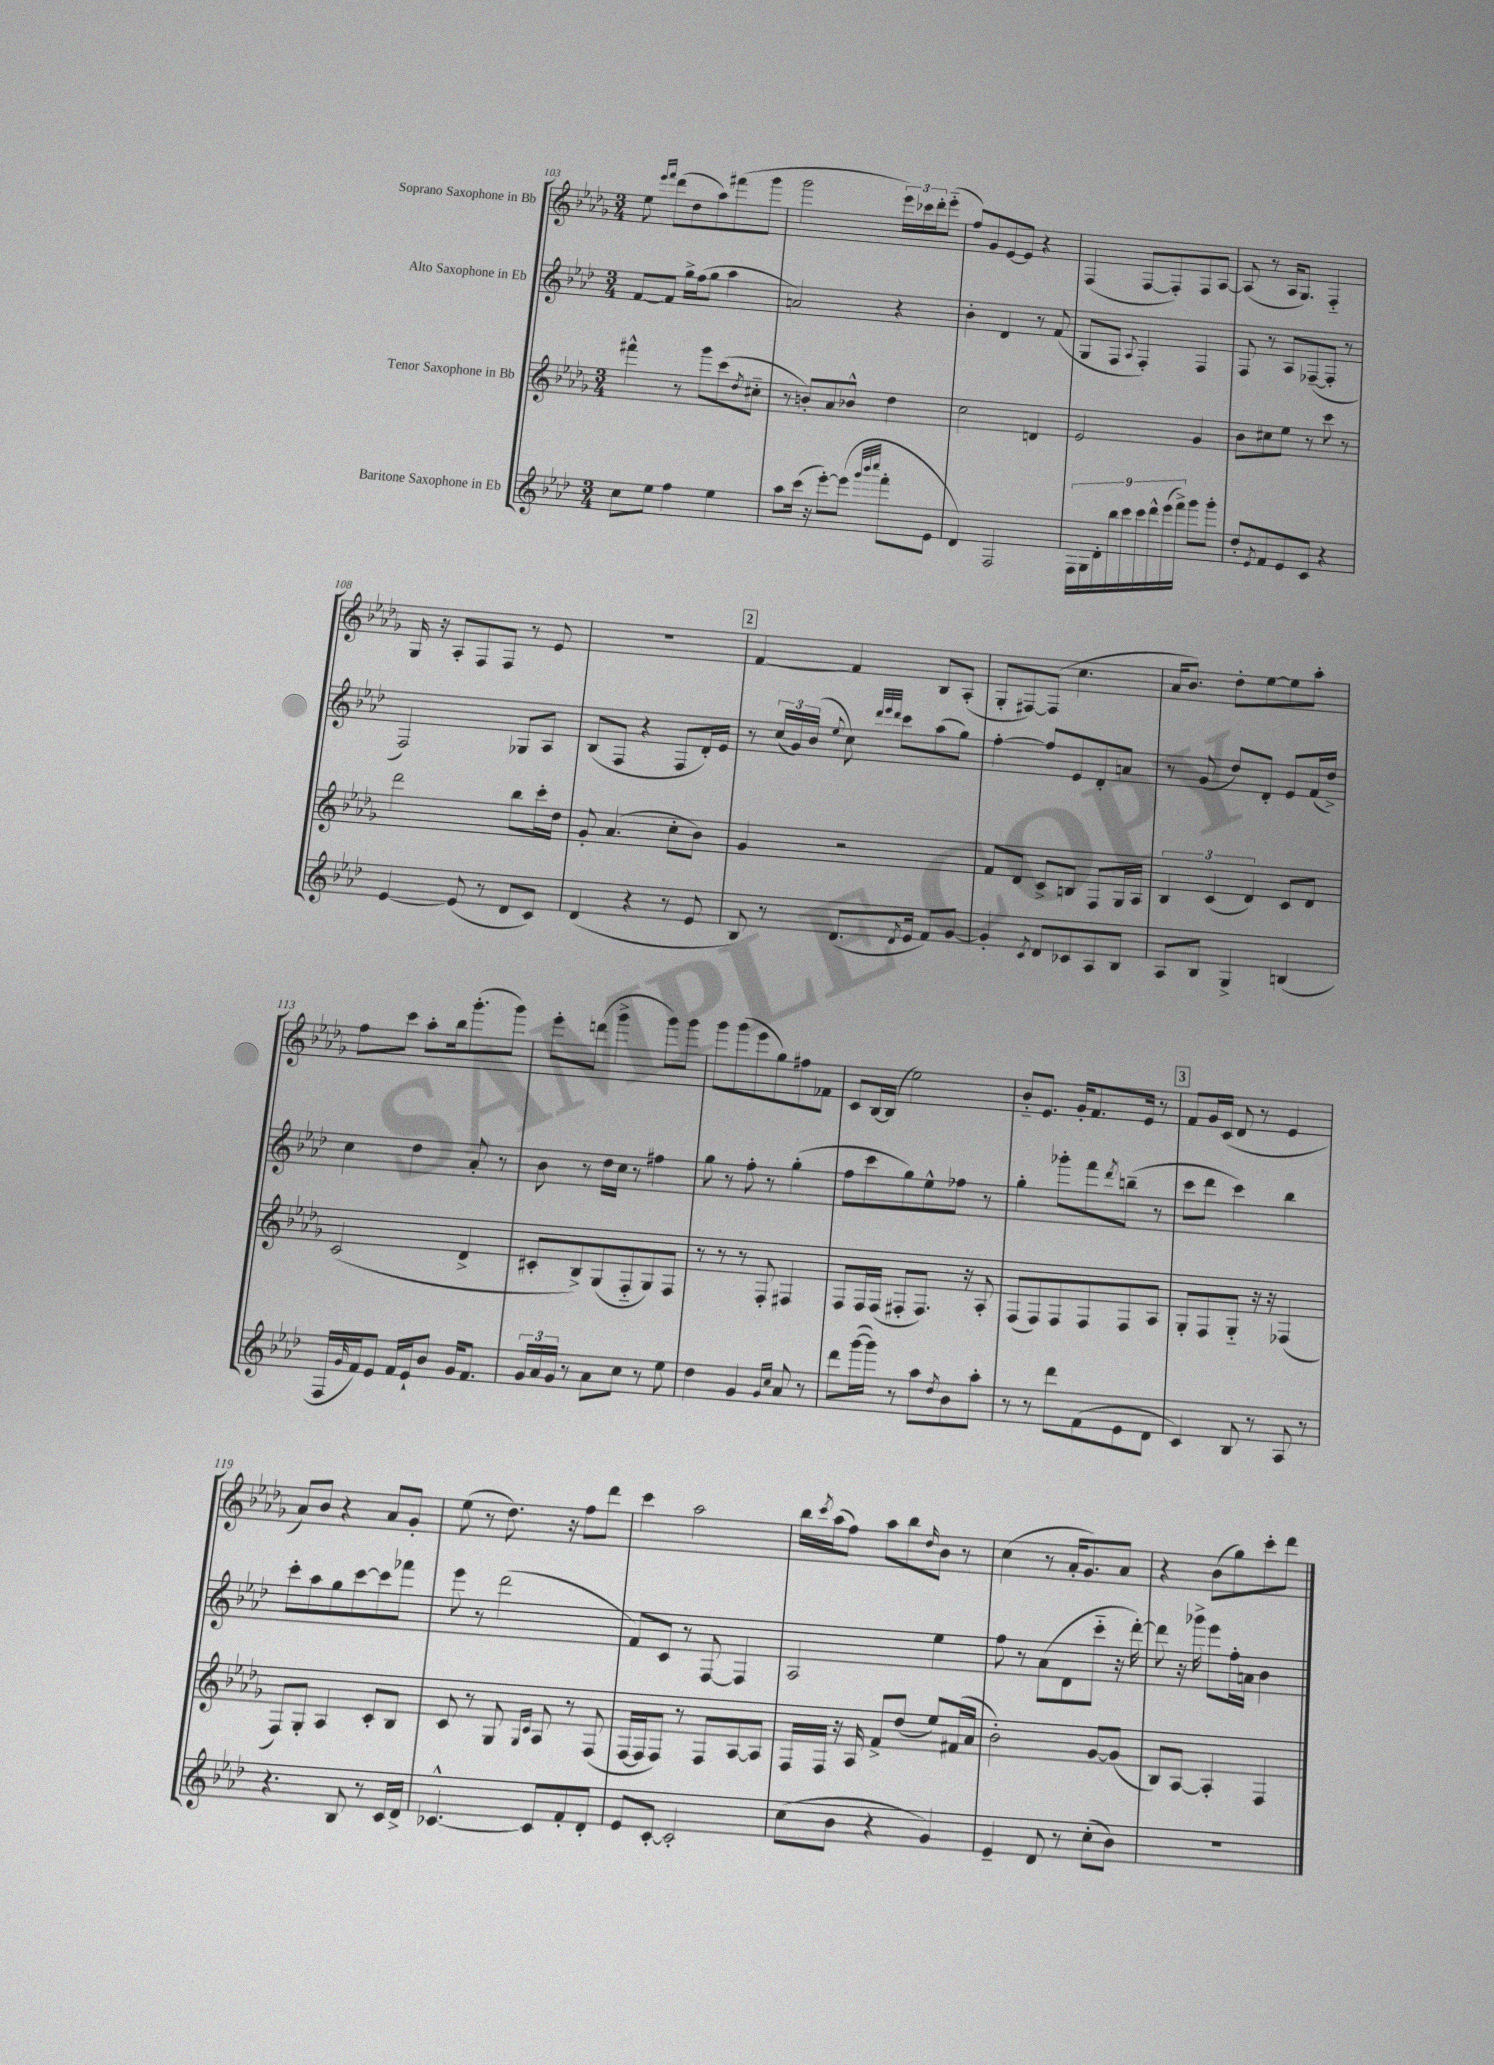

**kern	**kern	**kern	**kern
*staff4	*staff3	*staff2	*staff1
*clefG2	*clefG2	*clefG2	*clefG2
*k[b-e-a-d-]	*k[b-e-a-d-g-]	*k[b-e-a-d-]	*k[b-e-a-d-g-]
*M3/4	*M3/4	*M3/4	*M3/4
8cc\L	4fff#^^\	[8f/L	8ee-\
.	.	.	16qqeee-/LL
.	.	.	16qqfff/JJ
8ee-\J	.	8f/]J	(8ddd-\L
4ff\	8r	16gg^\LL	8dd-\
.	.	(16ff\J	.
.	8ggg-\L	8gg\J	8aa-\)
4ee-\	(8ccc\	4aa-\	(8fff#\
.	8qdd-/	.	.
.	8cc#'~\J	.	8ggg-\J
=	=	=	=
8aa-\L	8r	2a/)	2ggg-\
(16ccc\Jk	8b'/L)	.	.
16r	.	.	.
[8eee-'\L)	8a-/	.	.
(8eee-\]J	8b-^^/J	.	.
32qqggg/LLL	.	.	.
32qqbbb-/	.	.	.
32qqcccc/JJJ	.	.	.
8fff'\L	4dd-\	4r	24eee-\LL)
.	.	.	24ccc-\
.	.	.	24ddd-'\J
8e-\J	.	.	(8eee-'~\J
=	=	=	=
4d-/)	2cc\	4b-'\	8ff/L)
.	.	.	8g-/
2F/	.	4d-/	[8e-/
.	.	.	8e-/]J
.	4d/	8r	4r
.	.	(8f/	.
=	=	=	=
18F\LL	2e-/	8G/L	(4F/
18G\	.	.	.
18d-'\	.	.	.
.	.	8F/J	.
18bb-\	.	.	.
18ccc\	.	.	.
.	.	8qqA-/	.
.	.	4F'/)	[8F/L
18ccc\	.	.	.
18ddd-^^\	.	.	.
.	.	.	8F'/])
(18eee-\	.	.	.
18fff^\JJ)	.	.	.
8ggg\L	4g-/	4F/	8F/
8ggg'\J	.	.	[8A-/J
=	=	=	=
8dd-'/L	8b-\L	8F/	(8A-/]
8qe-/	.	.	.
8f/	8cc#\	8r	8r
8e-/	8ee-\J	8A-/L	16A-/LK
.	.	.	8.G-/J)
8c/J	8r	([8F-~/	.
4r	8ccc\	8F-'/]J	4F'~/
.	8r	8r	.
=	=	=	=
[4e-/	2ddd-\	2F/)	16G-/
.	.	.	16r
.	.	.	8A-'/L
(8e-/]	.	.	8F/
8r	.	.	8F/J
8d-/L	8bb-\L	8G-/L	8r
8c/J)	16ccc'\L	8A-/J	8e-/
.	16dd-\JJ	.	.
=	=	=	=
(4d-/	8g-'/	(8B-/L	2.r
.	(4.a-/	8F/J	.
4r	.	4r	.
8r	8cc'\L	8F/L	.
8e-/	8b-\J)	16d-'/L)	.
.	.	16e-/JJ	.
=	=	=	=
8B-/)	4g-/	8r	[4f/
8r	.	(24cc/LL	.
.	.	24g/)	.
.	.	(24b-/JJ	.
.	.	8qqee-/	.
(8.d-/L	2r	8cc\)	4f/]
.	.	32qqddd-/LLL	.
.	.	32qqeee-/	.
.	.	32qqddd-/JJJ	.
.	.	8ccc\L	.
8qd-/	.	.	.
16e-/Jk	.	.	.
8f/L)	.	(8aa-\	8B-/L
[8g/J	.	8gg\J)	(8A-'/J
=	=	=	=
4g'/]	8f/L	[4ff'\	8G-'/L
.	8d-/J	.	[8F#/)
8qc/	.	.	.
8d-/L	8c^/L	8ff/]L	(8F#/]J
8c-/	8B/J	8e-/	4.cc\
8A-/	8F/L	8d-'/	.
8B-/J	16G-/L	8a/J	.
.	16A-/JJ	.	.
=	=	=	=
8A-/L	6B-/	8r	16a-/LK
.	.	.	8.b-/J)
8B-/J	.	(8g/	.
.	(6c/	.	.
4G^/	.	8dd-/L)	8dd-'\L
.	6d-/)	.	.
.	.	8d-'/J	[8ee-\
(4B/	8c/L	8e-/L	8ee-\]
.	8d-/J	(16f/L	8aa-'\J
.	.	16dd-^/JJ)	.
=	=	=	=
16F/LL	(2c/	4cc\	8ff\L
16qqg/	.	.	.
16f/J)	.	.	.
8e-/J	.	.	8ccc\J
16f/LL	.	4dd-\	8aa-'\L
16e-`/J	.	.	.
8b-/J	.	.	16bb-\k
.	.	.	(8.ggg-'\
16g/LK	4d-^/	8a-'/	.
8.f/J	.	.	.
.	.	8r	8ggg-\J)
=	=	=	=
24g/LL	8c#'/L	8b-\	8eee-'\L
24a-/	.	.	.
24g/JJ	.	.	.
8r	8B-^/)	8r	(8ddd\J
8a-\L	(8G-/	16dd-\LL	4ggg-^\
.	.	16cc\JJ	.
8cc\J	8F'~/	8r	.
8r	8G-/)	4ff#\	8ggg-\L)
8ee-\	8F/J	.	8ggg-\J
=	=	=	=
4dd-\	8r	8gg\	8ggg-\L
.	8r	8r	(8ggg-\
4g/	8r	8ff'\	8eee-\
.	8F'/	8r	8gg-\)
16qqg/LL	.	.	.
16qqcc/JJ	.	.	.
8a-/	4F#/	(4gg'\	8ff#\
8r	.	.	8f-\J
=	=	=	=
8ddd-\L	8F/L	8ff\L	8c/L
([16ggg\L	16F/L	8ccc\	[16B-/L
16ggg\]JJ)	(16F/JJ	.	(16B-/]JJ
8r	8F#'/L	8gg\)	2ee-\)
8aa-\L	8.F#/J)	8ee-^^\	.
8qdd-/	.	.	.
8b-\	.	8ff-\J	.
.	16r	.	.
8aa-'\J	8A-'/	8r	.
=	=	=	=
8r	(8F/L	4gg'\	8b-'~/L
8r	8F/)	.	8.e-/J
8ddd-\L	8F/	8ggg-'\L	.
.	.	.	16g-'/LK
(8f\	8F/	8fff\	8.f/
.	.	8qddd-/	.
8e-\	8F/	(8bb~\J	.
.	.	.	16e-/Jk
8d-\J	8A-/J	8r	8r
=	=	=	=
4c/)	8G-'/L	8ccc\L	8f/L
.	8F/	8ddd-\J	16g-/L
.	.	.	(16c/JJ
8B-/	8G-'~/J	4ccc\)	8d-/
8r	16r	.	8r
.	16r	.	.
8A-/	(4F-/	4bb-\	4e-/
8r	.	.	.
=	=	=	=
4.r	8F/L)	8ccc'\L	8a-/L)
.	8G-'/J	8aa-\	8b-/J
.	4A-/	8gg\	4r
8B-/	.	[8ccc\	.
8r	8c'/L	8ccc\]	8a-/L
16c/LL	8B-/J	8fff-\J	8g-'/J
16d-^/JJ	.	.	.
=	=	=	=
[4.c-^^/	8c/	8eee-\	(8ee-\
.	8r	8r	8r
.	8G-/	(2ddd-\	8.dd-\)
.	16qqG-/LL	.	.
.	16qqc/JJ	.	.
8c-/]L	8A-/	.	.
.	.	.	16r
8f'/	8r	.	8ff\L
8d-'/J	(8F/	.	8ddd-\J
=	=	=	=
8e-/L	[16F/LL	8f/L)	4ccc\
.	16F/]J	.	.
[8c'/J	8F/J)	8c/J	.
2c'/]	8r	8r	2aa-\
.	8F/L	[8F/	.
.	[8A-/	4F/]	.
.	8A-/]J	.	.
=	=	=	=
(8cc\L	16F/LL	2A-/	16bb-\LL
.	.	.	8qccc/
.	16F/JJ	.	(16aa-\J
8b-\J	16r	.	8ff\J)
.	16A-/	.	.
4r	8f^/L	.	8aa-\L
.	(8dd-/J	.	8bb-\
.	.	.	16qqdd-/
4g/)	8ee-/L)	4ee-\	8b-\J
.	(16f#/L	.	8r
.	16a-/JJ	.	.
=	=	=	=
4e-~/	2b-'\)	8ff\	(4cc\
.	.	8r	.
8d-/	.	(8a-\L	8r
8r	.	8d-\	16a-'/LK
.	.	.	8.g-/)
(8cc'\L	[8g-/L	8ccc'~\J	.
8b-\J)	(8g-/]J	16r	8a-/J
.	.	[16ddd-'\)	.
=	=	=	=
2.r	8B-/L)	8ddd-\]	4r
.	[8A-/J	16r	.
.	.	16ggg-^\	.
.	4A-'/]	8eee-\L	(8b-\L
.	.	16ff'\L	8gg-\)
.	.	16a\JJ	.
.	4F/	4b-\	8ccc'\
.	.	.	8ddd-\J
==	==	==	==
*-	*-	*-	*-
